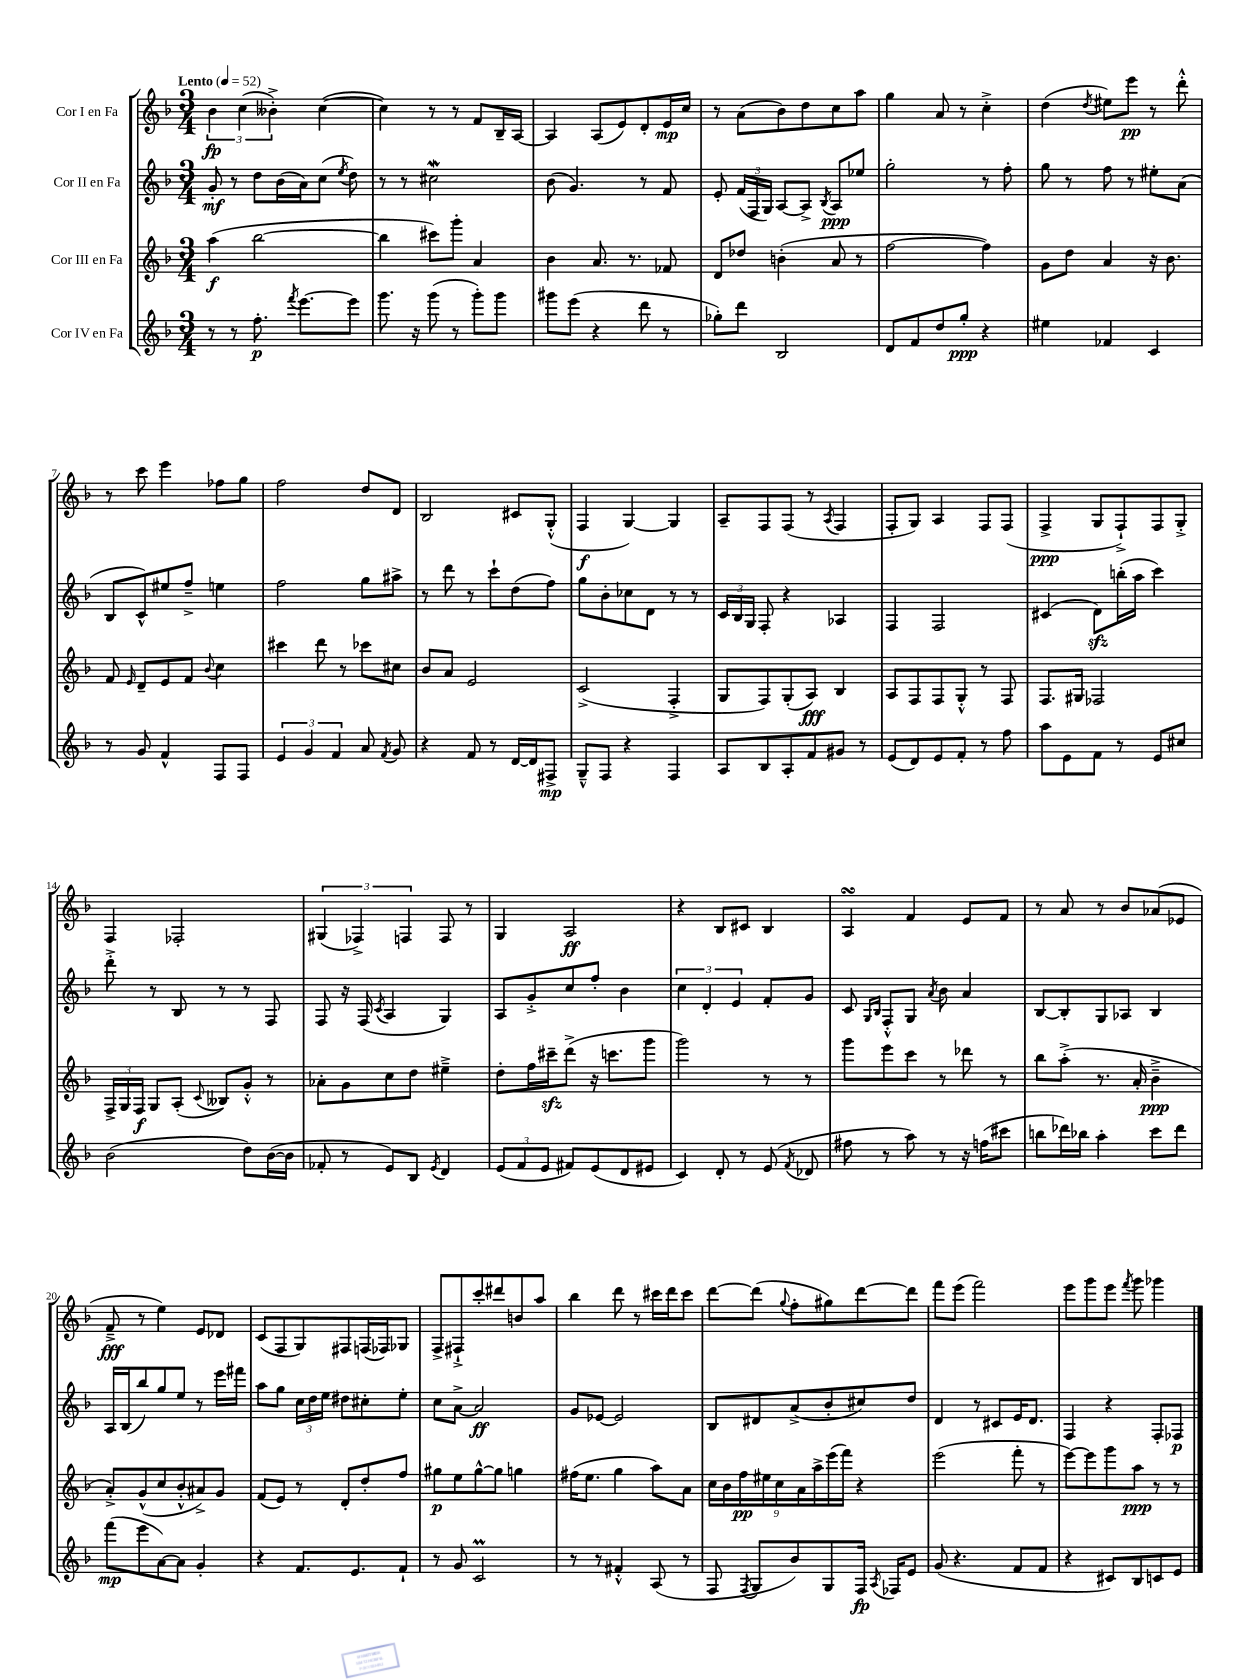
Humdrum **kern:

**kern	**kern	**kern	**kern
*staff4	*staff3	*staff2	*staff1
*clefG2	*clefG2	*clefG2	*clefG2
*k[b-]	*k[b-]	*k[b-]	*k[b-]
*M3/4	*M3/4	*M3/4	*M3/4
*MM52	*MM52	*MM52	*MM52
8r	(4aa	8g'	6b-
8r	.	8r	.
.	.	.	(6cc
8.ff'	[2bb-	8dd	.
.	.	.	6b--'^)
.	.	(16b-	.
8qfff	.	.	.
[8.eee	.	16a)	.
.	.	(8cc	([4cc
.	.	8qee	.
8eee]	.	8dd)	.
=	=	=	=
8.ggg	4bb-]	8r	4cc])
.	.	8r	.
16r	.	.	.
(8ggg	8ccc#)	2cc#	8r
8r	8ggg'	.	8r
8ggg')	4a	.	8f
8ggg	.	.	16B-~
.	.	.	[16A
=	=	=	=
8ggg#	4b-	(8b-	4A]
(8eee	.	4.g)	.
4r	8.a	.	(8A
.	.	.	8e)
.	8.r	.	.
8ddd	.	8r	8d'
8r	8f-	8f	16e
.	.	.	16cc
=	=	=	=
8gg-')	8d	8e'	8r
8ddd	8dd-	(24f	(8a
.	.	24F	.
.	.	24G)	.
2B-	(4b'	[8A	8b-)
.	.	8A^]	8dd
.	.	8qB-	.
.	8a	8A	8cc
.	8r	8ee-	8aa
=	=	=	=
8d	[2ff	2gg'	4gg
8f	.	.	.
8dd	.	.	8a
8gg'	.	.	8r
4r	4ff])	8r	4cc'^
.	.	8ff'	.
=	=	=	=
4ee#	8g	8gg	(4dd
.	8dd	8r	.
.	.	.	8qdd
4f-	4a	8ff	8ee#)
.	.	8r	8eee
4c	16r	8ee#'	8r
.	8.b-	.	.
.	.	(8a	8ddd'^^
=	=	=	=
8r	8f	8B-	8r
.	16qqe	.	.
8g	8d~	8c^^)	8ccc
4f^^	8e	8ee#	4eee
.	8f	8ff~^	.
.	8qqb-	.	.
8F	4cc	4ee	8ff-
8F	.	.	8gg
=	=	=	=
6e	4ccc#	2ff	2ff
6g	.	.	.
.	8ddd	.	.
6f	.	.	.
.	8r	.	.
8a	8ccc-	8gg	8dd
8qf	.	.	.
8g	8cc#	8aa#^	8d
=	=	=	=
4r	8b-	8r	2B-
.	8a	8ddd	.
8f	2e	8r	.
8r	.	8ccc`	.
[16d	.	(8dd	8c#
16d]	.	.	.
8F#^	.	8ff)	(8G'^^
=	=	=	=
8G~^^	(2c^	8gg	4F
8F	.	8b-'	.
4r	.	8cc-	[4G)
.	.	8d	.
4F	4F'^	8r	4G]
.	.	8r	.
=	=	=	=
8A	8G	24c	8A~
.	.	24B-	.
.	.	24G	.
8B-	8F)	8F'	8F
8A'	(8G'	4r	(8F
8f	8A)	.	8r
.	.	.	8qA
8g#	4B-	4A-	4F
8r	.	.	.
=	=	=	=
(8e	8A	4F	8F'
8d)	8F	.	8G)
8e	8F	2F	4A
8f'	8G'^^	.	.
8r	8r	.	8F
8ff	8F	.	(8F
=	=	=	=
8aa	8.F	(4c#	4F^
8e	.	.	.
.	16G#	.	.
8f	2F-	8d)	8G
8r	.	(16bb'	8F`^)
.	.	16aa	.
8e	.	4ccc)	8F
8cc#	.	.	8G'^
=	=	=	=
(2b-	24F^	8ddd'^	4F
.	24G	.	.
.	24F	.	.
.	8G	8r	.
.	(8A'	8B-	2F-'
.	8qqc	.	.
.	8B--)	8r	.
8dd)	8g'^^	8r	.
([16b-	8r	8F	.
16b-]	.	.	.
=	=	=	=
8f-'	8a-'	8F	(6G#
8r	8g	16r	.
.	.	.	6F-^)
.	.	(16F	.
.	.	8qc	.
8e)	8cc	4A	.
.	.	.	6F
8B-	8dd	.	.
8qe	.	.	.
4d	4ee#~^	4G)	8F
.	.	.	8r
=	=	=	=
(12e	8dd'	8A	4G
12f	.	.	.
.	16ff	8g'^	.
12e	.	.	.
.	16ccc#~	.	.
8f#)	(8ddd^	8cc	2A
(8e	16r	8ff'	.
.	8.ccc	.	.
8d	.	4b-	.
8e#	8ggg	.	.
=	=	=	=
4c)	2ggg)	6cc	4r
.	.	6d'	.
8d'	.	.	8B-
.	.	6e	.
8r	.	.	8c#
(8e	8r	8f'	4B-
8qf	.	.	.
8d-	8r	8g	.
=	=	=	=
8ff#	8ggg	8c	4A
.	.	16qqG	.
.	.	16qqB-	.
8r	8eee	8F'^^	.
8aa)	8ccc	8G	4f
.	.	8qa	.
8r	8r	8b-	.
16r	8ddd-	4a	8e
(16ff	.	.	.
8ccc#	8r	.	8f
=	=	=	=
8bb	8bb-	[8B-	8r
16ddd-)	(8aa'^	8B-']	8a
16bb-	.	.	.
4aa'	8.r	8G	8r
.	.	8A-	8b-
.	16a'	.	.
8ccc	4b-~^	4B-	(8a-
8ddd-	.	.	8e-
=	=	=	=
(8fff	8a'^)	16A	8f~^
.	.	(16B-	.
8eee	(8g^^	8bb-)	8r
[8a)	8cc	8gg	4ee)
8a]	8b-'^^	8ee	.
4g'	8a#^)	8r	8e
.	8g	16eee	8d-
.	.	16fff#	.
=	=	=	=
4r	(8f	8aa	(8c
.	8e)	8gg	8F
8.f	8r	24cc	8G)
.	.	24dd	.
.	.	24ee	.
.	8d'	8dd#	8F#
8.e	.	.	.
.	8dd'	8cc#'	(16F
.	.	.	16F-)
8f`	8ff	8ee'	8G-
=	=	=	=
8r	8gg#	8cc	8F^
8g	8ee	[8a^	8F#`^
2c	[8gg#^^	2a]	8ccc'
.	8gg#]	.	8ddd#
.	4gg	.	8b
.	.	.	8aa
=	=	=	=
8r	(16ff#	8g	4bb-
.	8.ee	.	.
8r	.	[8e-	.
4f#'^^	4gg	2e-]	8ddd
.	.	.	8r
(8A	8aa)	.	16ccc#
.	.	.	16ddd
8r	8a	.	8ccc#
=	=	=	=
8F	18cc	8B-	[8ddd
.	18b-	.	.
.	18ff	.	.
8qF	.	.	.
8G	.	8d#	(8ddd]
.	18ee#	.	.
.	18cc	.	.
.	.	.	8qqgg
8b-)	.	(8a^	8ff'
.	18a	.	.
.	18aa^	.	.
8G	.	8b-'	8gg#)
.	(18eee	.	.
.	18fff)	.	.
16F	4r	8cc#)	[8ddd
8qA	.	.	.
16F-	.	.	.
8e	.	8dd	8ddd]
=	=	=	=
(8g	(2eee	4d	8fff
4.r	.	.	(8eee
.	.	8r	2fff)
.	.	8c#	.
8f	8fff'	16e	.
.	.	8.d	.
8f	8r	.	.
=	=	=	=
4r	[8eee)	4F	8eee
.	8eee]	.	8ggg
8c#)	8ggg	4r	8eee
.	.	.	8qfff
8B-	8aa	.	8ggg
8c	8r	8F'	4ggg-
8e	8r	8F-	.
==	==	==	==
*-	*-	*-	*-
